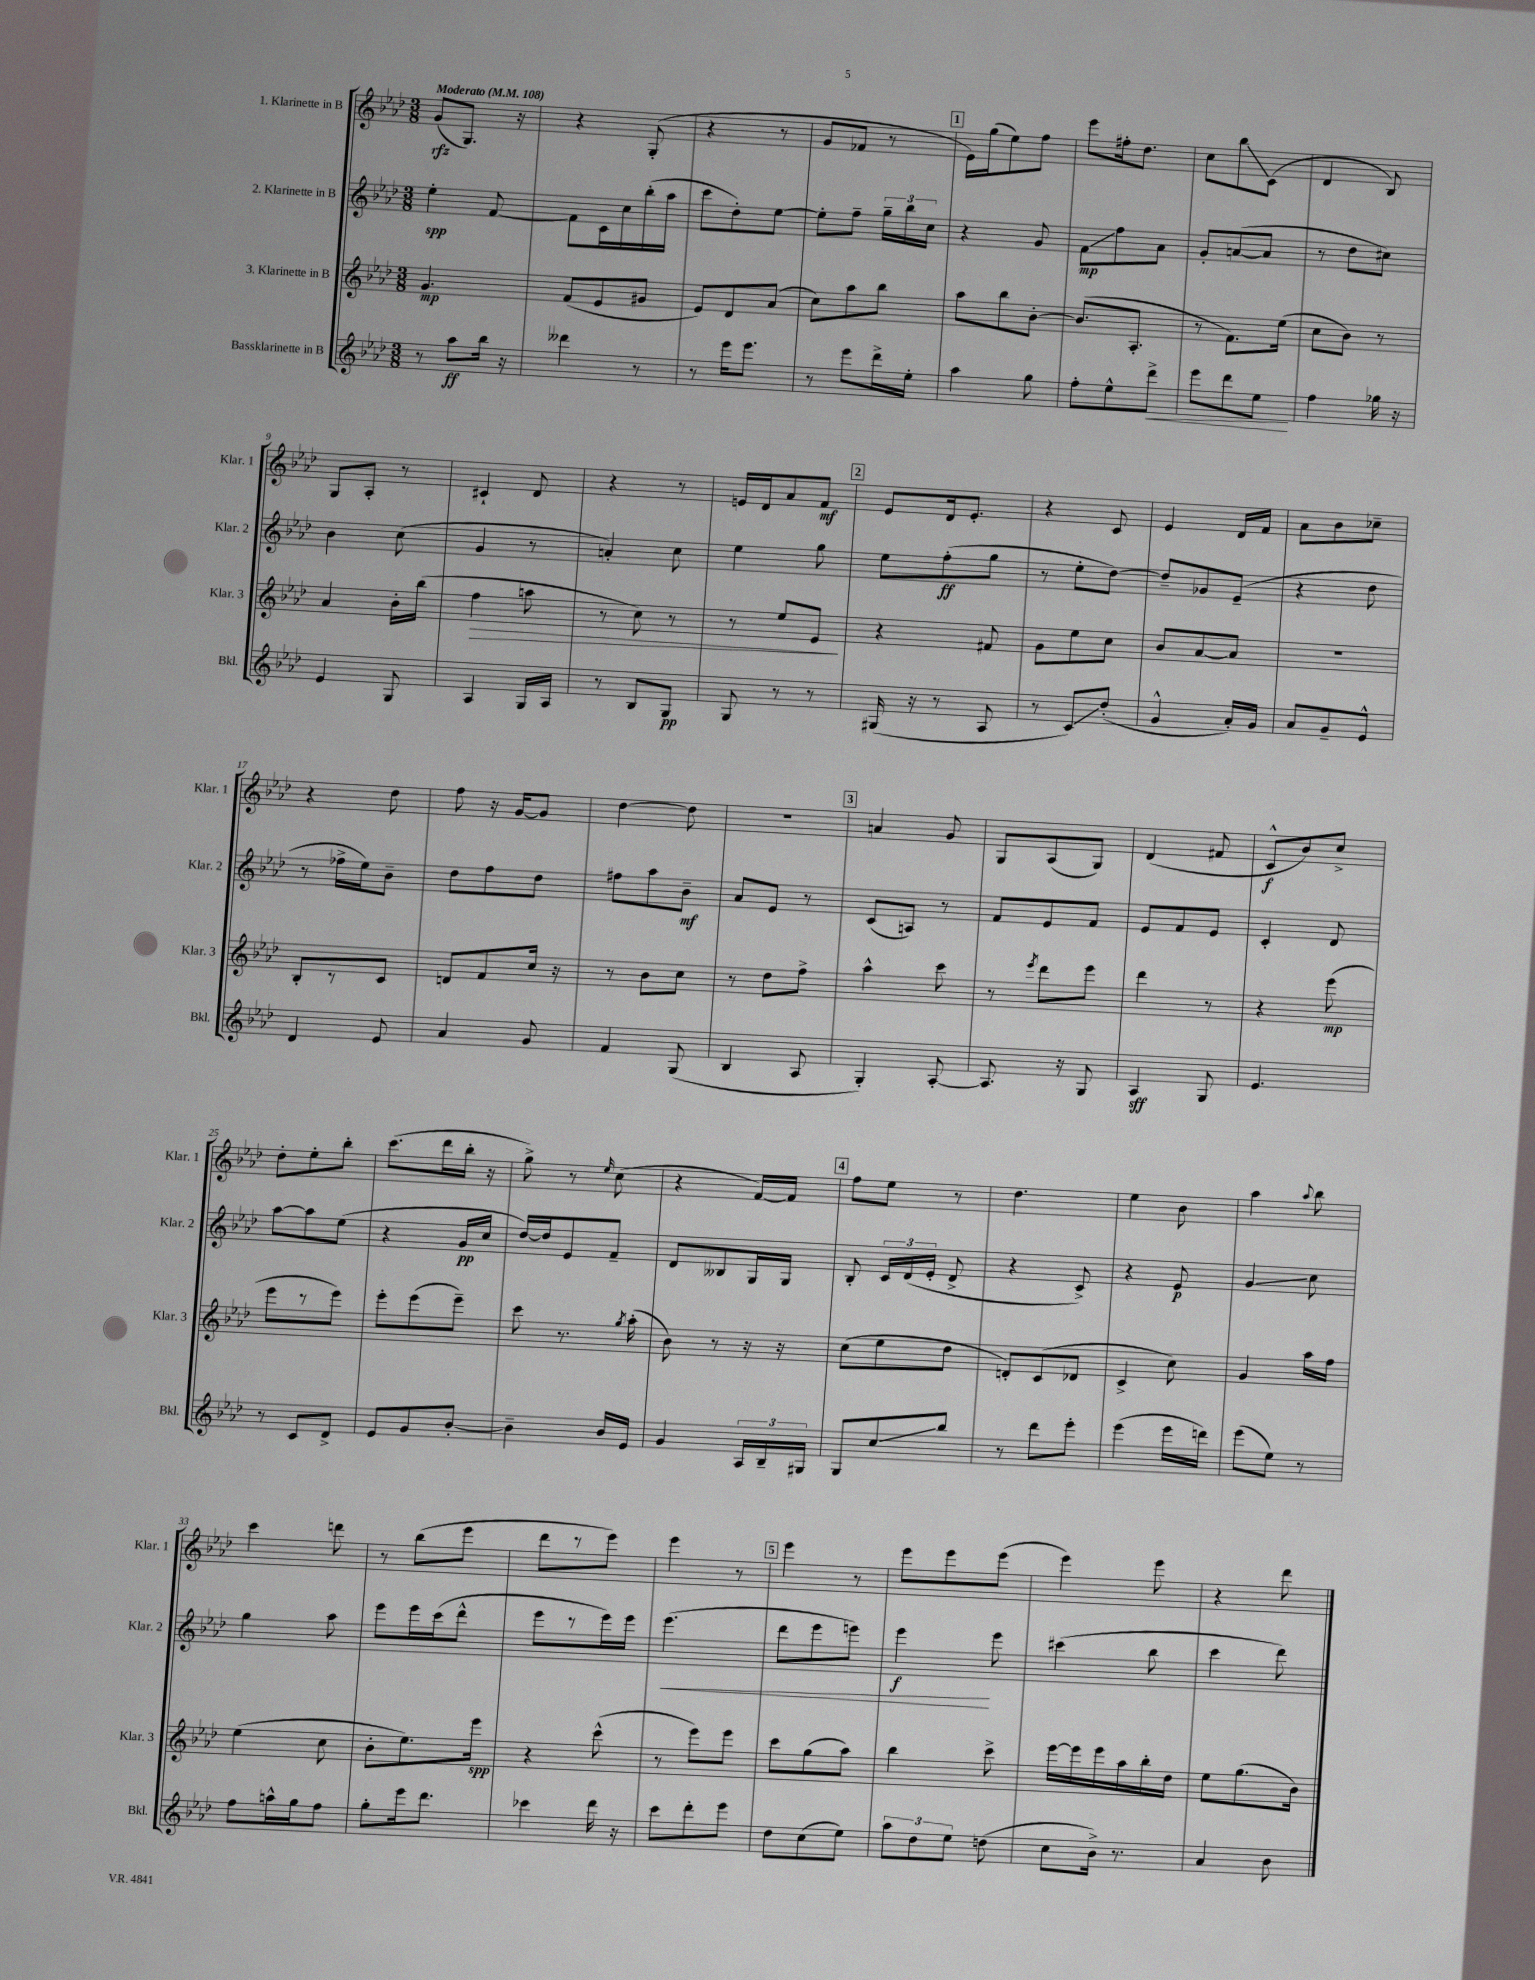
<<
\new StaffGroup <<
\new Staff = "s0" \with { instrumentName = "1. Klarinette in B" shortInstrumentName = "Klar. 1" } {
    \clef treble \key aes \major \numericTimeSignature \time 3/8 \tempo "Moderato" 4 = 108
    \autoBeamOff g'8[\rfz( g8.]) r16 |
    r4 g8-.( |
    r4 r8 |
    g'8[ fes'8] r8 |
    \mark \markup { \box "1" } ees'16[) g''16( ees''8) f''8] |
    ees'''8[ fis''16-. des''8.] |
    c''8[ bes''8\glissando c'8]( |
    des'4 bes8) |
    g8[ aes8]-. r8 |
    cis'4-! des'8 |
    r4 r8 |
    e'16[ des'16 aes'8 f'8]\mf |
    \mark \markup { \box "2" } ees'8[ des'16 ees'8.]-. |
    r4 c'8 |
    ees'4 des'16[ f'16] |
    aes'8[ bes'8 ces''8]-- |
    r4 des''8 |
    f''8 r16 g'16[~ g'8] |
    des''4~ des''8 |
    R4. |
    \mark \markup { \box "3" } a'4 g'8 |
    g8[ aes8( g8]) |
    des'4( fis'8 |
    c'8[-^\f bes'8) c''8]-> |
    des''8[-. ees''8-. bes''8]-. |
    c'''8.[( des'''16 bes''16]-. r16 |
    g''8->) r8 \grace { ees''16 } c''8( |
    r4 f'16[~) f'16] |
    \mark \markup { \box "4" } f''8[ ees''8] r8 |
    des''4. |
    ees''4 bes'8 |
    aes''4 \appoggiatura { aes''8 } bes''8 |
    c'''4 d'''8 |
    r8 bes''8[( ees'''8] |
    des'''8[ r8 ees'''8]) |
    ees'''4 r8 |
    \mark \markup { \box "5" } ees'''4 r8 |
    ees'''8[ ees'''8 ees'''8]( |
    ees'''4) ees'''8 |
    r4 des'''8 \bar "|." |
}
\new Staff = "s1" \with { instrumentName = "2. Klarinette in B" shortInstrumentName = "Klar. 2" } {
    \clef treble \key aes \major \numericTimeSignature \time 3/8
    \autoBeamOff ees''4-.\spp f'8~ |
    f'8[ c'16 c''16 bes''16-.( aes''16] |
    c'''8[ des''8-.) ees''8]~ |
    ees''8[-. f''8]-- \tuplet 3/2 { g''16[-- bes''16 c''16] } |
    \mark \markup { \box "1" } r4 g'8 |
    f'8[\glissando\mp f''8 aes'8] |
    g'8[-. a'8~( a'8] |
    r8 des''8[ cis''8]) |
    bes'4 c''8( |
    g'4 r8 |
    a'4-.) c''8 |
    ees''4 g''8 |
    \mark \markup { \box "2" } ees''8[ f''8-.\ff( g''8] |
    r8 ees''8[-. des''8]~) |
    des''8[-- ges'8 ees'8]--( |
    r4 des''8 |
    r8 fes''16[-> ees''16) bes'8]-- |
    des''8[ f''8 des''8] |
    fis''8[ aes''8 bes'8]--\mf |
    aes'8[ ees'8] r8 |
    \mark \markup { \box "3" } c'8[( a8]) r8 |
    f'8[ ees'8 f'8] |
    ees'8[ f'8 ees'8] |
    c'4-. des'8 |
    aes''8[~ aes''8 ees''8]( |
    r4 g'16[\pp c''16] |
    des''16[~) des''16 ees'8 f'8]-- |
    des'8[ beses8 g16 g16] |
    \mark \markup { \box "4" } bes8-. \tuplet 3/2 { c'16[ des'16( ees'16]-. } des'8-> |
    r4 c'8->) |
    r4 ees'8\p |
    g'4\glissando c''8 |
    g''4 aes''8 |
    ees'''8[ ees'''16 c'''16( des'''8]-^ |
    ees'''8[ r8 ees'''16) ees'''16] |
    ees'''4.\<( |
    \mark \markup { \box "5" } des'''8[ ees'''8 e'''8]) |
    ees'''4\f\! ees'''8 |
    cis'''4( bes''8 |
    c'''4 des'''8) \bar "|." |
}
\new Staff = "s2" \with { instrumentName = "3. Klarinette in B" shortInstrumentName = "Klar. 3" } {
    \clef treble \key aes \major \numericTimeSignature \time 3/8
    \autoBeamOff g'4.\mp |
    f'8[( ees'8 gis'8] |
    ees'8[) des'8 aes'8]( |
    c''8[) aes''8 bes''8] |
    \mark \markup { \box "1" } aes''8[ bes''8 bes'8]~-. |
    bes'8.[( aes8.]-. |
    r8 f'8.[) ees''16]( |
    c''8[ bes'8]) r8 |
    aes'4 bes'16[-. bes''16]( |
    f''4\> a''8 |
    r8 c''8) r8 |
    r8 ees''8[ ees'8]\! |
    \mark \markup { \box "2" } r4 fis'8 |
    g'8[ ees''8 c''8] |
    bes'8[ aes'8~ aes'8] |
    R4. |
    bes8[-. r8 c'8] |
    d'8[ f'8 c''16] r16 |
    r8 bes'8[ c''8] |
    r8 des''8[ f''8]-> |
    \mark \markup { \box "3" } aes''4-^ c'''8 |
    r8 \acciaccatura { ees'''8 } des'''8[ ees'''8] |
    des'''4 r8 |
    r4 ees'''8\mp( |
    ees'''8[ r8 ees'''8]) |
    ees'''8[-. ees'''8( ees'''8]--) |
    c'''8 r8. \acciaccatura { g''8 } aes''16-.( |
    bes'8) r8 r16 r16 |
    \mark \markup { \box "4" } c''8[( ees''8 des''8] |
    d'8[-.) c'8( des'8] |
    c'4-> c''8) |
    g'4 aes''16[ f''16] |
    ees''4( c''8 |
    bes'8[-. ees''8.) ees'''16]\spp |
    r4 c'''8-^( |
    r8 ees'''8[) ees'''8] |
    \mark \markup { \box "5" } c'''8[ g''8( aes''8]) |
    bes''4 c'''8-> |
    ees'''16[~ ees'''16 ees'''16 aes''16 bes''16-. des''16] |
    ees''8[ g''8.( bes'16]) \bar "|." |
}
\new Staff = "s3" \with { instrumentName = "Bassklarinette in B" shortInstrumentName = "Bkl." } {
    \clef treble \key aes \major \numericTimeSignature \time 3/8
    \autoBeamOff r8 aes''8[\ff bes''16] r16 |
    deses'''4 r8 |
    r8 ees'''16[ ees'''8.] |
    r8 ees'''8[ des'''16-> ees''16]-. |
    \mark \markup { \box "1" } aes''4 g''8 |
    f''8[-. ees''8-^ des'''8]->\< |
    ees'''8[ des'''8 ees''8]\! |
    f''4 ges''16 r16 |
    ees'4 g8 |
    aes4 g16[ aes16] |
    r8 bes8[ g8]\pp |
    g8 r8 r8 |
    \mark \markup { \box "2" } gis16( r16 r8 aes8 |
    r8 c'8[\glissando) des''8]-.( |
    g'4-^ aes'16[-.) g'16] |
    aes'8[ g'8-- ees'8]-^ |
    des'4 ees'8 |
    aes'4 g'8 |
    f'4 g8( |
    bes4 aes8 |
    \mark \markup { \box "3" } g4-.) aes8~-. |
    aes8. r16 g8 |
    aes4\sff g8 |
    ees'4. |
    r8 c'8[ des'8]-> |
    ees'8[ g'8 bes'8]~-. |
    bes'4-- bes'16[ ees'16] |
    g'4 \tuplet 3/2 { aes16[ bes16-- gis16] } |
    \mark \markup { \box "4" } g8[ c''8\glissando bes''8] |
    r8 des'''8[ ees'''8]-. |
    ees'''4( ees'''16[ d'''16]) |
    ees'''8[( ees''8]) r8 |
    f''8[ a''16-^ g''16 f''8] |
    g''8[-. ees'''16 des'''8.] |
    ces'''4 des'''16 r16 |
    c'''8[ des'''8-. ees'''8] |
    \mark \markup { \box "5" } des''8[ c''8( ees''8]) |
    \tuplet 3/2 { aes''8[ des''8 ees''8] } d''8( |
    c''8[ bes'16]->) r8. |
    aes'4 bes'8 \bar "|." |
}
>>
>>
